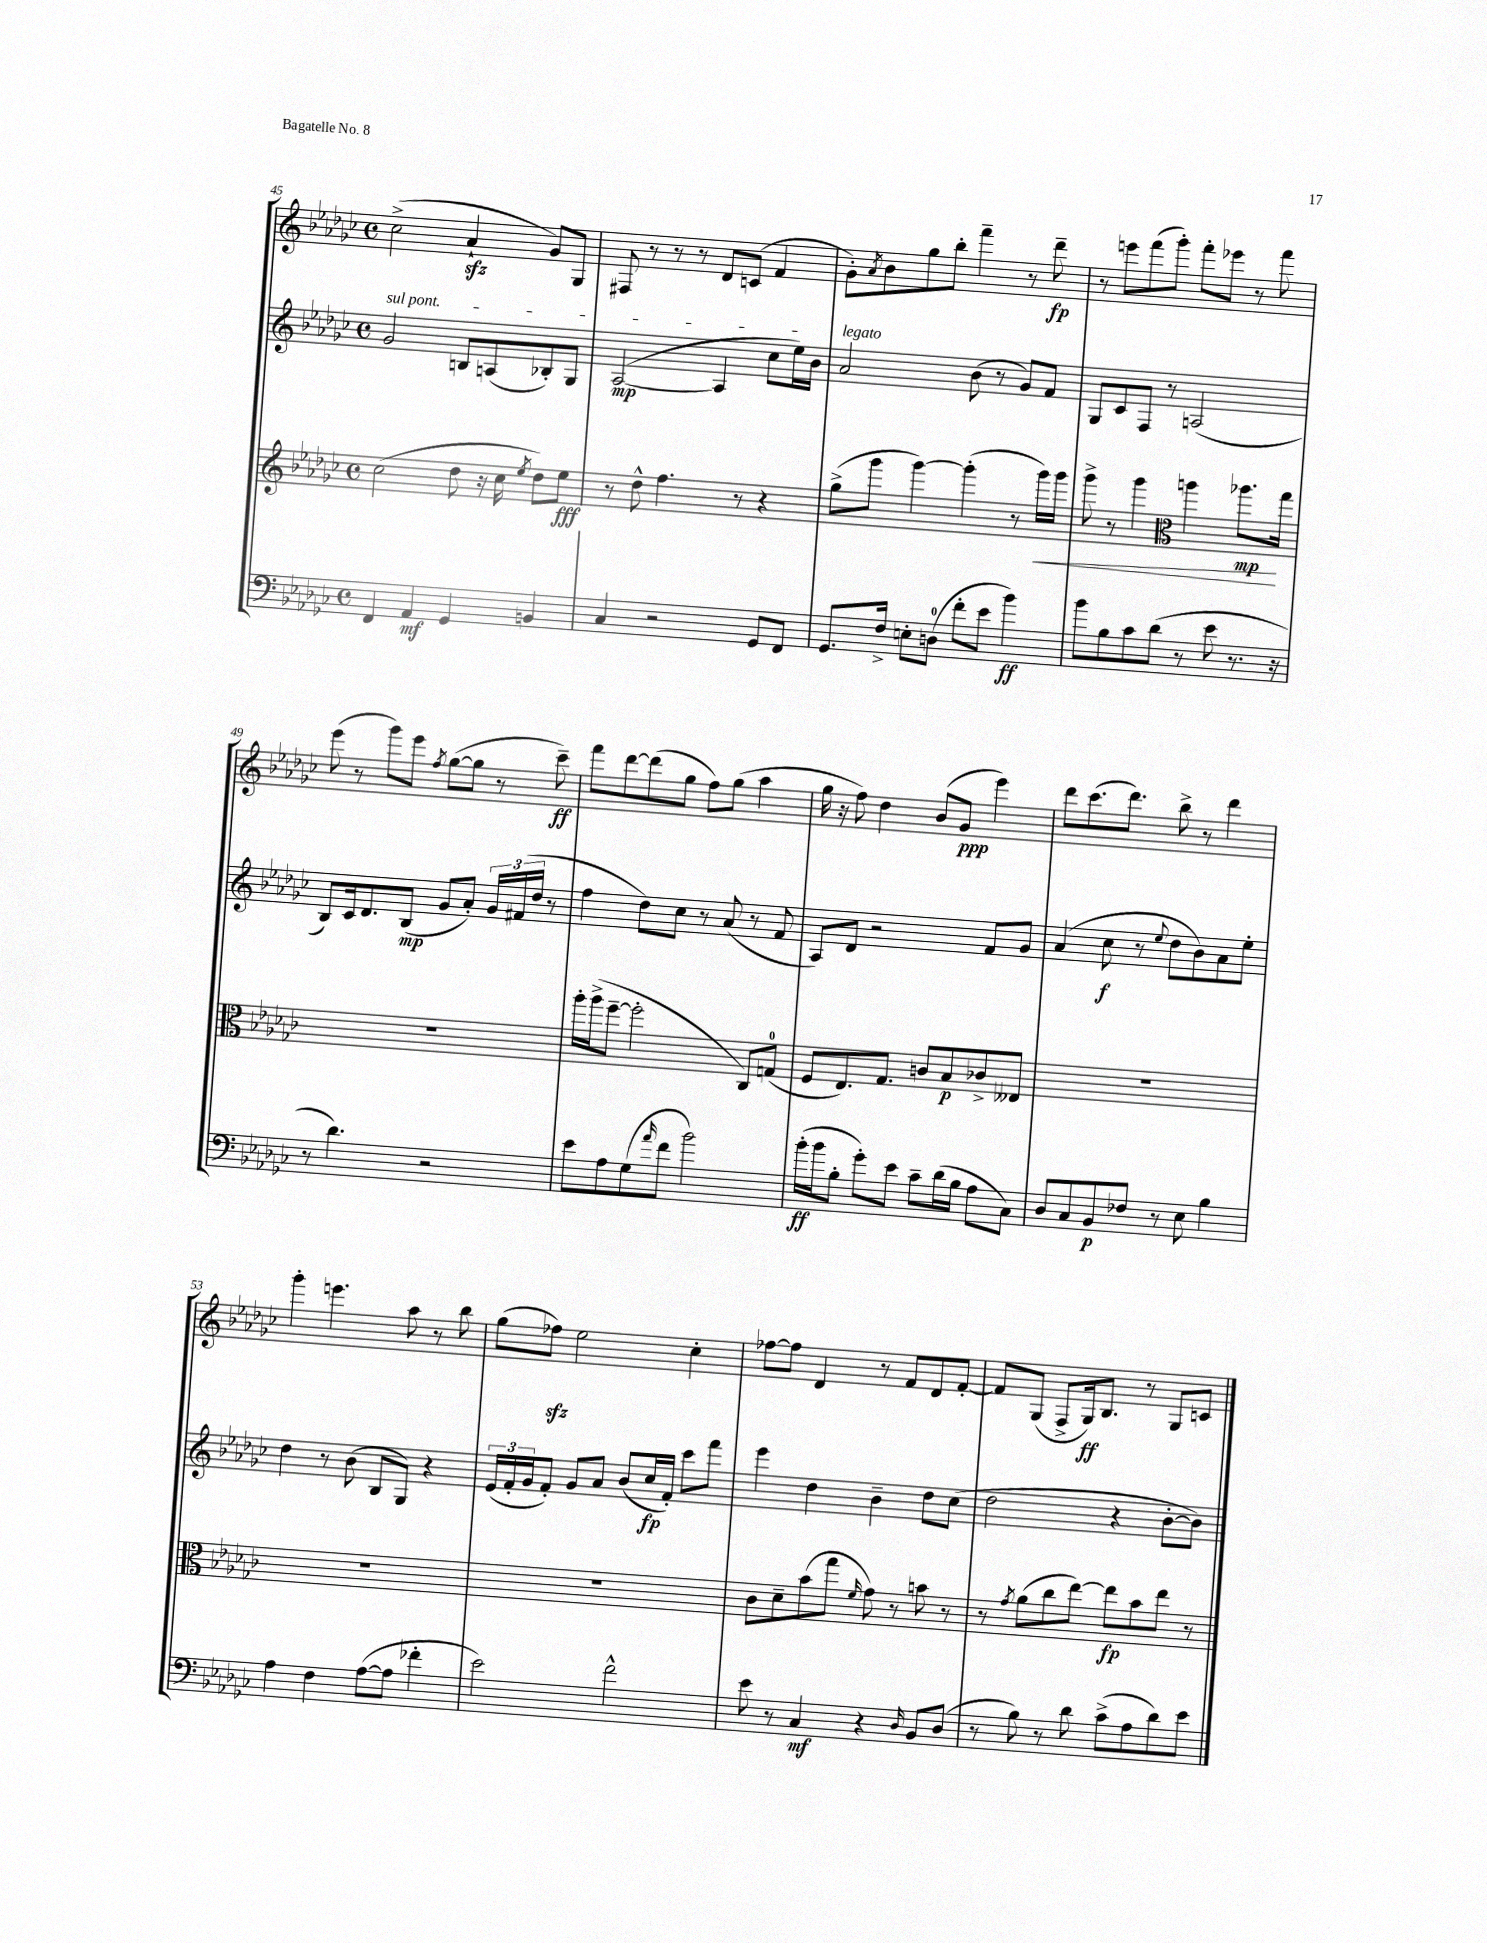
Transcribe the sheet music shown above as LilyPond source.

<<
\new StaffGroup <<
\new Staff = "s0" {
    \clef treble \key ges \major \defaultTimeSignature \time 4/4
    ces''2->( aes'4-!\sfz ges'8) ges8 |
    fis8 r8 r8 r8 des'8 c'8( f'4 |
    ges'8-.) \acciaccatura { aes'8 } bes'8 ges''8 bes''8-. f'''4-- r8 des'''8--\fp |
    r8 e'''8 f'''8( ges'''8-.) f'''8-. ees'''8 r8 f'''8 |
    ees'''8( r8 ges'''8) ees'''8 \acciaccatura { f''8 } ges''8~( ges''8 r8 ces'''8--\ff) |
    f'''8 des'''8~ des'''8( ges''8 f''8) ges''8( aes''4 |
    ges''16 r16 f''8) des''4 bes'8( ges'8\ppp ees'''4) |
    des'''8 ces'''8.( des'''8.) bes''8-> r8 des'''4 |
    ges'''4-. e'''4. aes''8 r8 bes''8 |
    ges''8( fes''8\sfz) ees''2 ces''4-. |
    fes''8~ fes''8 des'4 r8 f'8 des'8 f'8~-. |
    f'8 ges8( f8-> ges16\ff) bes8. r8 ges8 c'8 \bar "|." |
}
\new Staff = "s1" {
    \clef treble \key ges \major \defaultTimeSignature \time 4/4
    \once \override TextSpanner.bound-details.left.text = \markup { \italic "sul pont." } ges'2\startTextSpan b8 a8( bes8-.) ges8 |
    aes2~\mp( aes4 ces''8 ees''16) bes'16\stopTextSpan |
    aes'2^\markup { \italic "legato" } bes'8( r8 ges'8) f'8 |
    ges8 ces'8 f8 r8 a2( |
    bes8) ces'16 des'8. bes8\mp( ges'8 aes'8-.) \tuplet 3/2 { ges'16 fis'16( des''16 } r8 |
    f''4 des''8) ces''8 r8 aes'8( r8 f'8 |
    aes8) des'8 r2 f'8 ges'8 |
    aes'4( ces''8\f r8 \appoggiatura { ees''8 } des''8 bes'8) aes'8 ees''8-. |
    des''4 r8 bes'8( bes8 ges8) r4 |
    \tuplet 3/2 { ees'16( f'16-. ges'16 } f'8-.) ges'8 aes'8 bes'8( ces''16\fp f'16-.) ces'''8 f'''8 |
    ees'''4 des''4 bes'4-- des''8 ces''8( |
    des''2 r4 bes'8~-. bes'8) \bar "|." |
}
\new Staff = "s2" {
    \clef treble \key ges \major \defaultTimeSignature \time 4/4
    ces''2( des''8 r16 ces''16 \acciaccatura { ees''8 } des''8) ees''8\fff |
    r8 des''8-^ f''4. r8 r4 |
    ges''8->( ges'''8 ges'''4~) ges'''4-.( r8 ges'''16\<) ges'''16 |
    ges'''8-> r8 ges'''4 \clef alto a''4 aes''8.\mp\! ges''16 |
    R1 |
    aes''16-. aes''16->( f''8~-- f''2-. ces8) g8-0( |
    f8 ees8.) ges8. c'8 bes8\p ces'8-> eeses8 |
    R1 |
    R1 |
    R1 |
    ces'8 des'8-- bes'8( ges''8 \grace { f'16 } ges'8) r8 b'8 r8 |
    r8 \acciaccatura { ges'8 } aes'8( ces''8 ees''8~) ees''8\fp bes'8 ees''8 r8 \bar "|." |
}
\new Staff = "s3" {
    \clef bass \key ges \major \defaultTimeSignature \time 4/4
    f,4 aes,4\mf ges,4 b,4 |
    ces4 r2 ges,8 f,8 |
    ges,8. f16-> e8-. d8-0( f'8-. ees'8 bes'4\ff) |
    bes'8 bes8 ces'8 des'8( r8 ees'8 r8. r16 |
    r8 des'4.) r2 |
    ees'8 aes8 ges8( \grace { aes'16 } f'8 bes'2) |
    bes'16-.\ff( bes'16 bes8-. ges'8-.) ees'8 ces'8-- des'16( bes16 aes8 ces8) |
    des8 ces8 bes,8\p fes8 r8 ees8 bes4 |
    aes4 f4 aes8~( aes8 fes'4-. |
    ees'2) f'2-^ |
    ees'8 r8 ces4\mf r4 \grace { des16 } bes,8 des8( |
    r8 bes8) r8 des'8 ces'8->( aes8 des'8) ees'8 \bar "|." |
}
>>
>>
\layout { \context { \Score currentBarNumber = #45 } }
